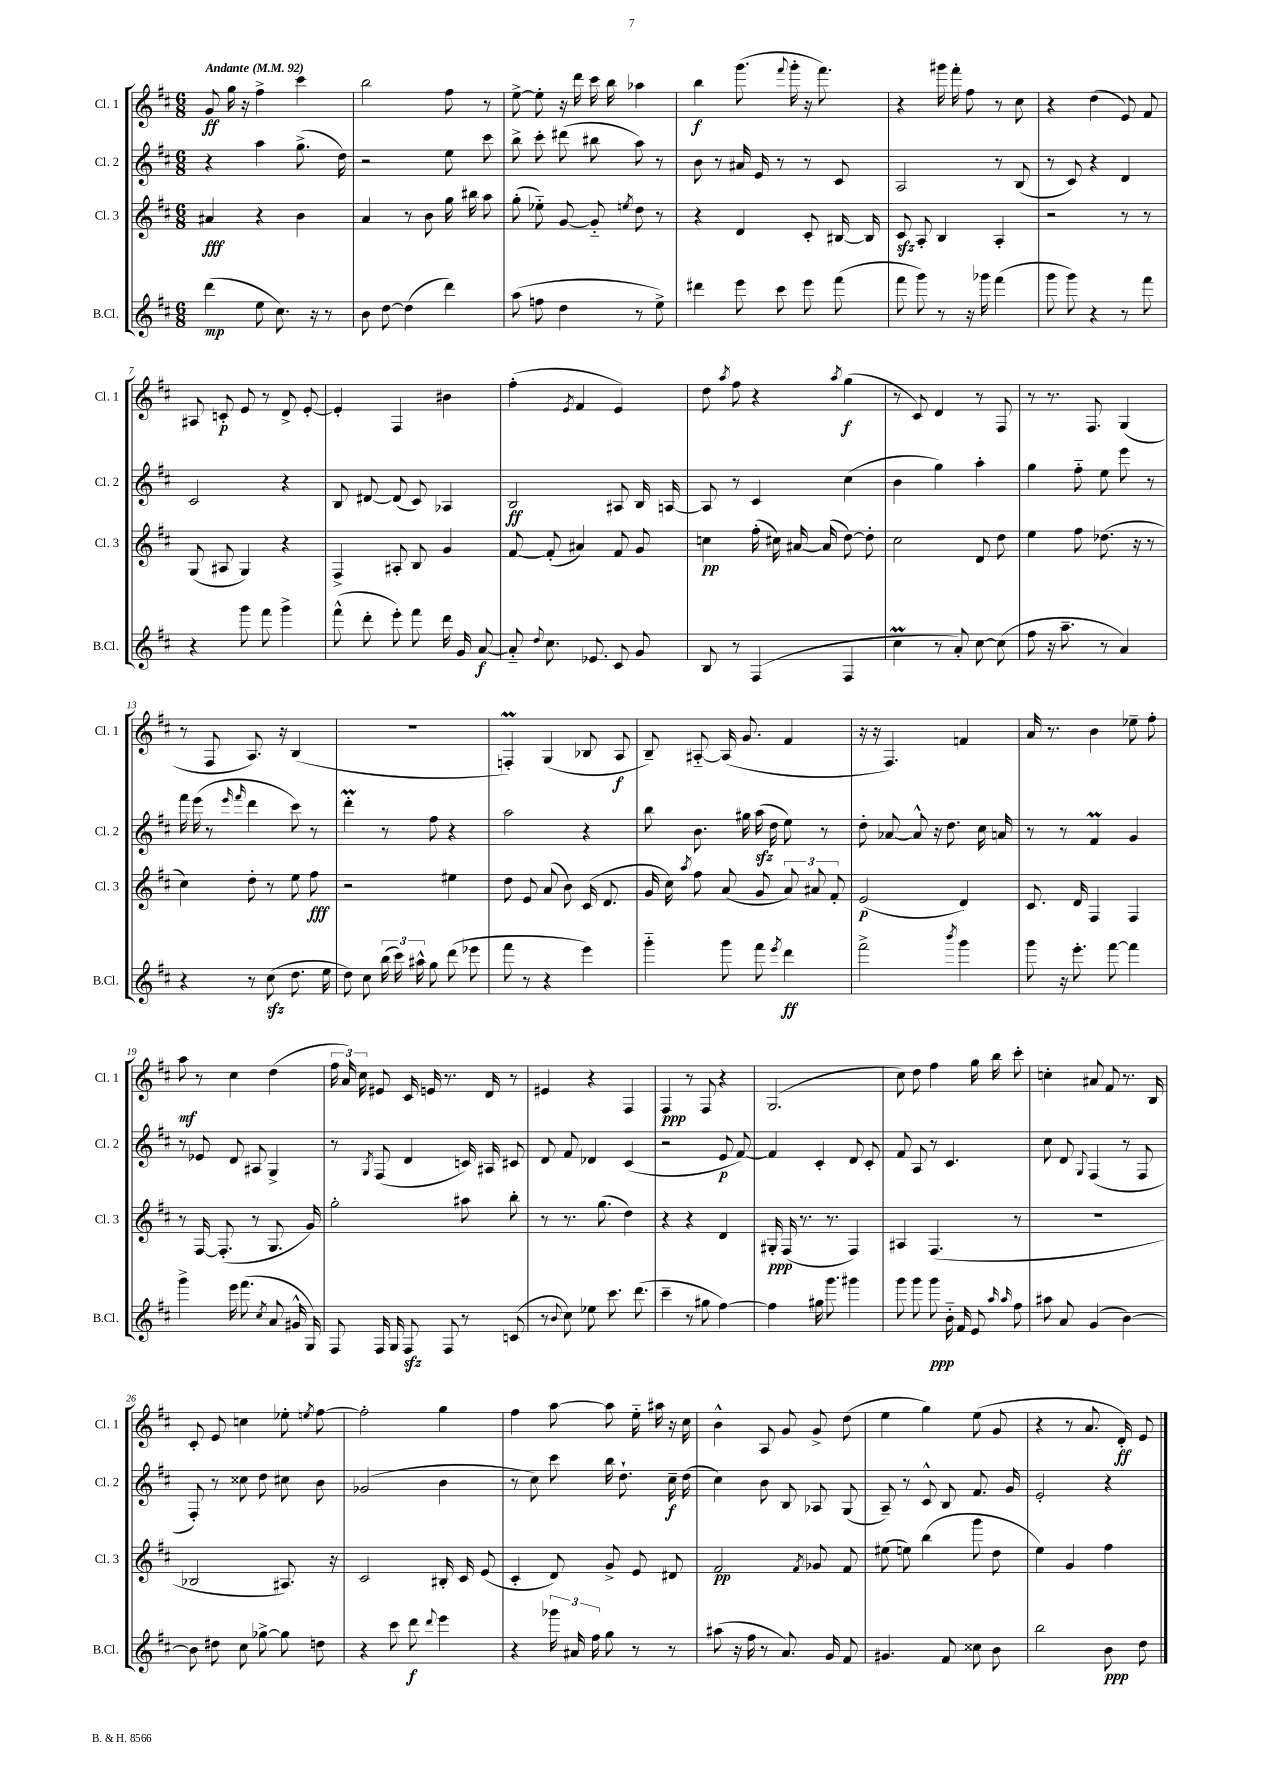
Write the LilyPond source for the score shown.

<<
\new StaffGroup <<
\new Staff = "s0" \with { instrumentName = "Cl. 1" shortInstrumentName = "Cl. 1" } {
    \clef treble \key d \major \numericTimeSignature \time 6/8 \tempo "Andante" 4 = 92
    \autoBeamOff g'8\ff g''16 r16 fis''4-> cis'''4 |
    b''2 fis''8 r8 |
    e''8~-> e''8-. r16 d'''16 cis'''16 b''16 aes''4 |
    b''4\f g'''8.( \appoggiatura { fis'''8 } g'''16-. r16 fis'''8.) |
    r4 gis'''16 fis'''16-. fis''8 r8 cis''8 |
    r4 d''4( e'8) fis'8 |
    ais8 c'8-.\p e'8 r8 d'8-> e'8~-. |
    e'4-. fis4 bis'4 |
    fis''4-.( \acciaccatura { e'8 } fis'4 e'4) |
    d''8 \acciaccatura { a''8 } fis''8 r4 \acciaccatura { a''8 } g''4\f( |
    r8 cis'8) d'4 r8 fis8 |
    r8 r8. fis8. g4( |
    r8 fis8 a8.) r16 b4( |
    r2. |
    f4-.\prall) g4( bes8 a8\f |
    b8--) ais8~-_ ais16( g'8. fis'4 |
    r16 r16 fis4.) f'4 |
    a'16 r8. b'4 ees''8-- fis''8-. |
    a''8\mf r8 cis''4 d''4( |
    \tuplet 3/2 { fis''16 a'16) cis''16 } eis'8 cis'16 e'16 r8. d'16 r8 |
    eis'4 r4 fis4 |
    fis4\ppp r8 fis8 r4 |
    g2.( |
    cis''8) d''8 fis''4 g''16 b''16 cis'''8-. |
    c''4-. ais'8 fis'8 r8. b16 |
    cis'8-. e'8 c''4 ees''8-. \acciaccatura { e''8 } fis''8~ |
    fis''2-. g''4 |
    fis''4 a''8~ a''8 e''16-_ ais''16 r16 cis''16 |
    b'4-^ a8 g'8 g'8-> d''8( |
    e''4 g''4) e''8( g'8 |
    r4 r8 a'8. d'16-.\ff) e'8 \bar "|." |
}
\new Staff = "s1" \with { instrumentName = "Cl. 2" shortInstrumentName = "Cl. 2" } {
    \clef treble \key d \major \numericTimeSignature \time 6/8
    \autoBeamOff r4 a''4 g''8.->( d''16) |
    r2 e''8 cis'''8 |
    b''8-> cis'''8-. dis'''8( bis''8 a''8) r8 |
    b'8 r8 ais'16 e'16 r8 r8 cis'8 |
    a2 r8 b8( |
    r8 cis'8) r4 d'4 |
    cis'2 r4 |
    b8 dis'8~ dis'8( cis'8) aes4 |
    b2\ff ais8 b16 a16~ |
    a8 r8 cis'4 cis''4( |
    b'4 g''4) a''4-. |
    g''4 fis''8-_ e''8 e'''8 r8 |
    fis'''16 e'''16( r8 \grace { e'''16 fis'''16 } d'''4 cis'''8) r8 |
    d'''4-.\prall r8 fis''8 r4 |
    a''2 r4 |
    b''8 b'8. gis''16 a''16\sfz( d''16 e''8) r8 |
    d''8-. aes'8~ aes'8-^ r16 d''8. cis''16 a'16 |
    r8 r8 fis'4\prall g'4 |
    r8 ees'8 d'8 ais8 g4-> |
    r8 \acciaccatura { g8 } fis8( d'4 c'16) ais16 cis'8 |
    d'8 fis'8 des'4 cis'4( |
    r2 e'8\p fis'8~) |
    fis'4 cis'4-. d'8 cis'8-. |
    fis'8 a8 r8 cis'4. |
    cis''8 d'8 \appoggiatura { g8 } fis4( r8 fis8 |
    fis8-.) r8 cisis''8 d''8 cis''8 b'8 |
    ges'2( b'4 |
    r8 cis''8) cis'''8 b''16 d''8.-! cis''16--\f d''16( |
    cis''4) b'8 b8 aes8 g8( |
    a8--) r8 cis'8-^ b8 fis'8. g'16 |
    e'2-. r4 \bar "|." |
}
\new Staff = "s2" \with { instrumentName = "Cl. 3" shortInstrumentName = "Cl. 3" } {
    \clef treble \key d \major \numericTimeSignature \time 6/8
    \autoBeamOff ais'4\fff r4 b'4 |
    a'4 r8 b'8 g''16 bis''16 a''8 |
    g''8-.( ees''8-_) g'8~ g'8-_ \acciaccatura { e''8 } d''8 r8 |
    r4 d'4 cis'8-. bis16~ bis16 |
    cis'8\sfz a8-. b4 a4-. |
    r2 r8 r8 |
    g8( ais8 g4) r4 |
    fis4-> ais8-. b8 g'4 |
    fis'8~ fis'8-.( ais'4) fis'8 g'8 |
    c''4\pp fis''16-.( cis''16) ais'16~ ais'16( d''8~) d''8-. |
    cis''2 d'8 d''8 |
    e''4 fis''8 des''8.( r16 r8 |
    cis''4) d''8-. r8 e''8 fis''8\fff |
    r2 eis''4 |
    d''8 e'8 a'8( b'8) cis'16( d'8. |
    g'16 cis''16) \acciaccatura { a''8 } fis''8 a'8( g'8 \tuplet 3/2 { a'8) ais'8 fis'8-. } |
    e'2\p( d'4) |
    cis'8. d'16 fis4 fis4 |
    r8 fis16~ fis8.-.( r8 g8. g'16) |
    g''2-. ais''8 b''8-. |
    r8 r8. g''8.( d''4) |
    r4 r4 d'4 |
    gis16-.\ppp fis16( r8. r8. fis4) |
    ais4 fis4.( r8 |
    R2. |
    bes2 ais8.) r16 |
    cis'2 bis16-. cis'16 e'8( |
    cis'4-. d'8) g'8-> e'8 dis'8 |
    fis'2\pp \acciaccatura { fis'8 } ges'8 fis'8 |
    eis''8( e''8) b''4( g'''8 d''8 |
    e''4) g'4 fis''4 \bar "|." |
}
\new Staff = "s3" \with { instrumentName = "B.Cl." shortInstrumentName = "B.Cl." } {
    \clef treble \key d \major \numericTimeSignature \time 6/8
    \autoBeamOff d'''4\mp( e''8 cis''8.) r16 r8 |
    b'8 d''8~ d''4( d'''4) |
    a''8( f''8 d''4 r8 e''8->) |
    dis'''4 e'''8 cis'''8 e'''8 fis'''8( |
    fis'''8 g'''8) r8 r16 ges'''16 fis'''4( |
    g'''8 g'''8) r4 r8 fis'''8 |
    r4 g'''8 fis'''8 g'''4-> |
    fis'''8-^( d'''8-. e'''8-.) fis'''8 d'''16 g'16 a'8~\f |
    a'8-_ \appoggiatura { d''8 } cis''8. ees'8. cis'8 g'8 |
    b8 r8 fis4( fis4 |
    cis''4\prall r8 a'8-.) cis''8~ cis''8( |
    fis''8 r16 a''8.-- r8 a'4) |
    r4 r8 cis''8\sfz( d''8. e''16 |
    d''8) cis''8 \tuplet 3/2 { b''16( cis'''16) ais''16-^ } g''8 d'''8( ees'''8 |
    fis'''8 r8 r4 e'''4) |
    g'''4-_ g'''8 fis'''8 \acciaccatura { e'''8 } d'''4\ff |
    fis'''2-> \acciaccatura { b'''8 } g'''4 |
    g'''8 r16 e'''8.-. fis'''8~ fis'''4 |
    g'''4-> e'''16 fis'''8.( \acciaccatura { cis''8 } a'8 gis'16-^ g16) |
    fis8 fis16 g16 fis8\sfz fis8 r8 c'8( |
    r8 \appoggiatura { b'8 } cis''8) ees''8 cis'''8. d'''8.( |
    cis'''4-- r8 gis''8 fis''4~) |
    fis''4 gis''16 g'''8. gis'''4 |
    g'''8 g'''8 g'''8\ppp b'16-_ fis'16 e'8 \grace { a''16 a''16 } fis''8 |
    ais''8 a'8 g'4( b'4~) |
    b'8 dis''8 cis''8 ges''8~-> ges''8 d''8 |
    r4 cis'''8 d'''8\f \appoggiatura { d'''8 } e'''4 |
    r4 \tuplet 3/2 { ges'''16 ais'16 fis''16 } g''8 r8 r8 |
    ais''8( r16 fis''16 r8 a'8.) g'16 fis'8 |
    gis'4. fis'8 cisis''8 b'8 |
    b''2 b'8\ppp d''8 \bar "|." |
}
>>
>>
